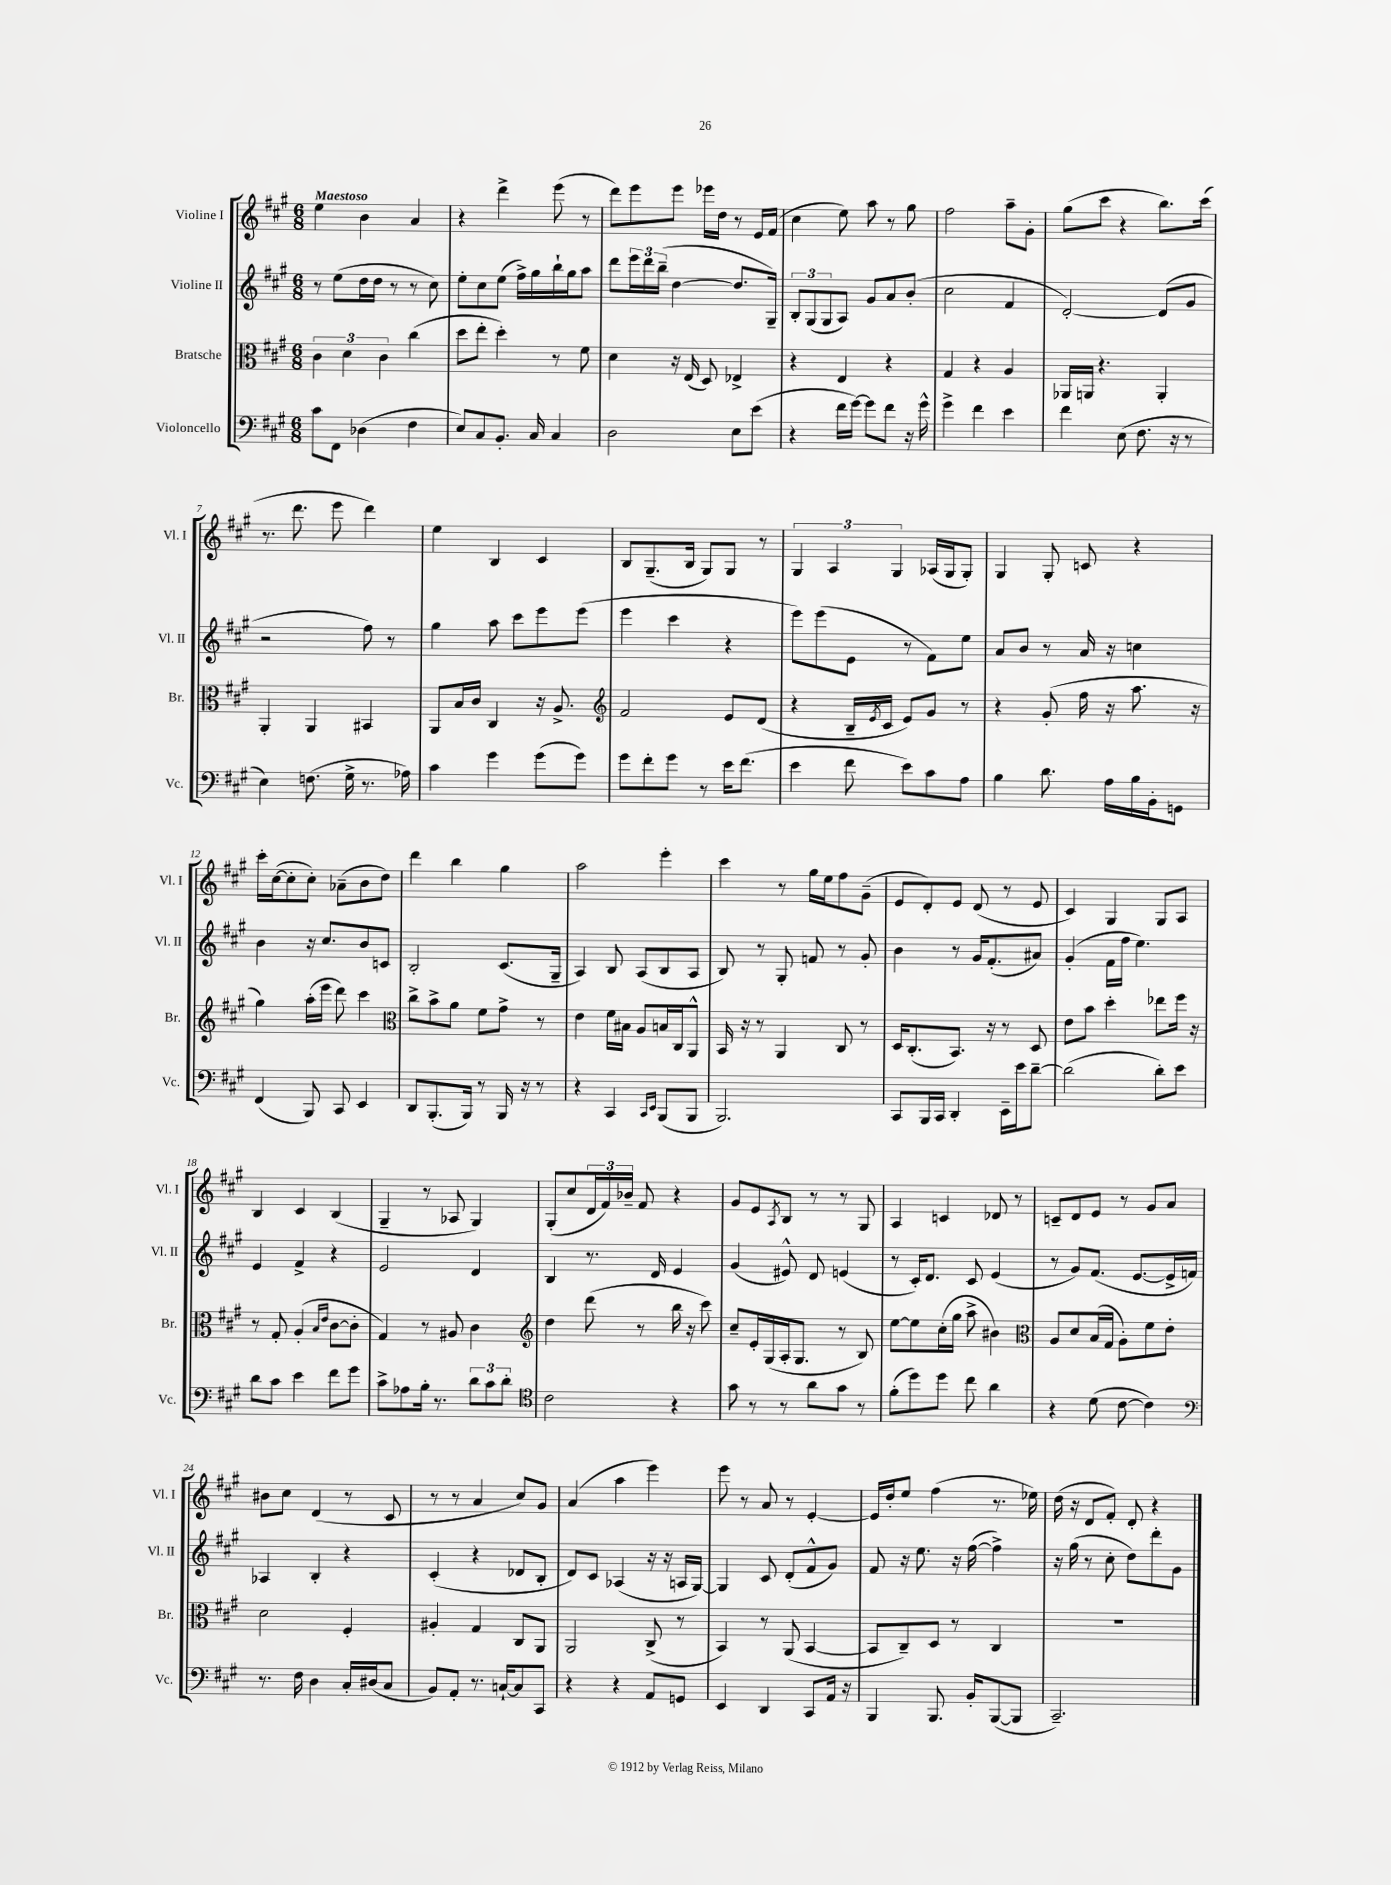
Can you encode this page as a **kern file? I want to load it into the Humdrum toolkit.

**kern	**kern	**kern	**kern
*staff4	*staff3	*staff2	*staff1
*clefF4	*clefC3	*clefG2	*clefG2
*k[f#c#g#]	*k[f#c#g#]	*k[f#c#g#]	*k[f#c#g#]
*M6/8	*M6/8	*M6/8	*M6/8
8c#	6c#	8r	4ee
8FF#	.	(8ee	.
.	6d	.	.
(4D-	.	16dd	4b
.	.	16dd	.
.	6c#	.	.
.	.	8r	.
4F#	(4cc#	8r	4a
.	.	8cc#)	.
=	=	=	=
8E)	8dd	8ee'	4r
8C#	8ee'	8cc#	.
8.BB'	4dd')	(8ee	4ddd^
.	.	16ff#^)	.
16C#	.	16gg#	.
4C#	8r	16bb`	(8eee
.	.	16gg#	.
.	8f#	8aa	8r
=	=	=	=
2D	4d	8ddd	8ddd)
.	.	24eee	8eee
.	.	24ddd	.
.	.	(24bb~	.
.	16r	[4dd	8eee
.	(16E	.	.
.	8D)	.	16eee-
.	.	.	16dd
8E	4E-^	8.dd]	8r
(8e	.	.	16e
.	.	16G#~)	(16f#
=	=	=	=
4r	4r	12B'	4cc#
.	.	(12G#	.
.	.	12G#	.
16f#	4E	8A)	8ee)
[16g#)	.	.	.
8g#]	.	8g#	8aa
8f#	4r	8a	8r
16r	.	(8b'	8gg#
16g#^^	.	.	.
=	=	=	=
4g#^	4G#	2cc#	2ff#
4f#	4r	.	.
4e	4A	4f#	8aa~
.	.	.	8g#'
=	=	=	=
4f#	16AA-	[2d')	(8gg#
.	16AA	.	.
.	4.r	.	8ccc#
(8E	.	.	4r
8.F#	.	.	.
.	4AA'	(8d]	8.bb)
16r	.	.	.
8r	.	8g#	.
.	.	.	(16ccc#
=	=	=	=
4E)	4AA'	2r	8.r
.	.	.	8.ddd
(8.F	4AA	.	.
.	.	.	8eee
16G#^	.	.	.
8.r	4BB#	8ff#)	4ddd)
.	.	8r	.
16A-)	.	.	.
=	=	=	=
4c#	8AA	4gg#	4ee
.	16B	.	.
.	16c#	.	.
4g#	4C#	8aa	4B
.	.	8ccc#	.
(8g#	16r	8eee	4c#
.	8.A^	.	.
8g#)	.	(8eee	.
=	=	=	=
*	*clefG2	*	*
8g#	2f#	4eee	8B
8f#'	.	.	(8.G#~
8g#	.	4ccc#	.
.	.	.	16B
8r	.	.	8G#)
16e	8e	4r	8G#
(8.f#	.	.	.
.	(8d	.	8r
=	=	=	=
4e	4r	8eee)	6G#
.	.	(8eee	.
.	.	.	6A
8f#	16B~	8e	.
.	8qe	.	.
.	16c#	.	.
.	.	.	6G#
8e)	8e)	8r	.
8c#	8g#	8f#)	(16A-
.	.	.	16G#
8A	8r	8ee	8G#')
=	=	=	=
4B	4r	8a	4G#
.	.	8b	.
8.d	(8g#'	8r	8G#'
.	16ff#	16a	8c
16A	16r	16r	.
16B	8.aa	4cc	4r
16BB'	.	.	.
8GG	.	.	.
.	16r	.	.
=	=	=	=
(4FF#	4gg#)	4b	16ccc#'
.	.	.	([16cc#
.	.	.	8cc#']
8BBB)	(16aa'	16r	8cc#')
.	16eee	8.cc#	.
8CC#	8ddd)	.	(8a-~
4EE	4ccc#	8b	8b
.	.	8c	8dd)
=	=	=	=
*	*clefC3	*	*
8DD	8cc#^	2B'	4ddd
(8.BBB'	8b^	.	.
.	8a	.	4bb
16BBB)	.	.	.
8r	8f#	.	.
16BBB	8g#^	(8.c#	4gg#
16r	.	.	.
8r	8r	.	.
.	.	16G#~	.
=	=	=	=
4r	4e	4A)	2aa
4CC#	16f#	8B	.
.	16B#	.	.
.	8A	(8A	.
16qqCC#	.	.	.
16qqEE	.	.	.
(8BBB	16B	8B	4eee'
.	16C#	.	.
8BBB	8AA^^	8A	.
=	=	=	=
2.BBB)	16BB	8B)	4ccc#
.	16r	.	.
.	8r	8r	.
.	4AA	8G#'	8r
.	.	8f	16gg#
.	.	.	16ee
.	8C#	8r	8ff#
.	8r	8g#'	(8g#~
=	=	=	=
8CC#	16D	4b	8e
.	(8.C#'	.	.
16BBB	.	.	8d')
16CC#	.	.	.
4DD'	8.BB)	8r	8e
.	.	16g#	(8d
.	16r	(8.f#'	.
16EE~	8r	.	8r
16e	.	.	.
[8d~	8D	8a#)	8e
=	=	=	=
(2d]	8e	(4g#'	4c#)
.	8b	.	.
.	4dd'	16f#	4G#
.	.	16ff#	.
.	.	4.ee)	.
8d')	8ee-	.	8G#
8e	16ff#	.	8A
.	16r	.	.
=	=	=	=
8d	8r	4e	4B
8c#	8G#'	.	.
4e	(4A'	4f#^	4c#
.	16qqB	.	.
.	16qqe	.	.
8f#	[8c#	4r	(4B
8g#	8c#']	.	.
=	=	=	=
8c#^	4G#)	2e	4G#~
8A-	.	.	.
16B'	8r	.	8r
8.r	.	.	.
.	8A#	.	8A-
12d	4c#	4d	4G#)
12c#	.	.	.
12d'	.	.	.
=	=	=	=
*clefC4	*clefG2	*	*
2c#	4dd	4B	(8G#'
.	.	.	8cc#
.	(8ddd	8.r	24d
.	.	.	24f#)
.	.	.	24b-~
.	8r	.	8f#
.	.	16d	.
4r	16bb	4e	4r
.	16r	.	.
.	8ccc#)	.	.
=	=	=	=
8g#	8cc#~	(4g#	8g#
8r	16e'	.	8e
.	(16G#	.	.
.	.	.	8qA
8r	16A'	8e#^^)	8B
.	8.G#	.	.
8a	.	8d	8r
8g#	8r	(4e	8r
8r	8B)	.	8G#
=	=	=	=
(8f#'	[8ee	8r	4A
8dd)	8ee]	16c#')	.
.	.	8.d	.
8dd	(16cc#'	.	4c
.	16gg#	.	.
8cc#	8aa^	8c#	.
4a	4b#)	(4e	8d-
.	.	.	8r
=	=	=	=
*	*clefC3	*	*
4r	8A	8r	8c~
.	8d	8g#)	8d
(8d	(16B	(8.f#	8e
.	16G#	.	.
[8c#	8A')	.	8r
.	.	[8.e	.
4c#])	8f#	.	8g#
.	8e'	16e^]	8a
.	.	16f)	.
=	=	=	=
*clefF4	*	*	*
8.r	2d	4A-	8b#
.	.	.	8cc#
16F#	.	.	.
4D	.	4B'	(4d
16C#'	4F#'	4r	8r
(16D#	.	.	.
8C#	.	.	8c#
=	=	=	=
8BB)	4A#'	(4c#'	8r
8AA'	.	.	8r
8.r	4G#	4r	4a
[16C`	.	.	.
8C]	8C#	8d-	8cc#)
8CC#	8AA	8B'	8g#
=	=	=	=
4r	2AA	8d)	(4a
.	.	8c#	.
4r	.	(4A-	4aa
8AA	(8C#^	16r	4eee)
.	.	16r	.
8GG	8r	16A	.
.	.	[16G#)	.
=	=	=	=
4EE	4BB)	4G#]	8eee
.	.	.	8r
4DD	8r	8c#	8a
.	(8AA	(8d'	8r
8CC#	[4BB	8f#^^	[4e'
16AA	.	8g#)	.
16r	.	.	.
=	=	=	=
4BBB	8BB]	8f#	16e]
.	.	.	16dd'
.	8C#~)	16r	8ee
.	.	8.ee	.
8.BBB	8D	.	(4ff#
.	8r	16r	.
16BB'	.	([16ff#	.
([8BBB	4C#	4ff#^])	8.r
8BBB]	.	.	.
.	.	.	16ee-)
=	=	=	=
2.CC#~)	2.r	16r	(16dd
.	.	(16gg#	16r
.	.	8r	8d
.	.	8cc#'	8f#')
.	.	8dd)	8d'
.	.	8ddd'	4r
.	.	8g#	.
==	==	==	==
*-	*-	*-	*-
